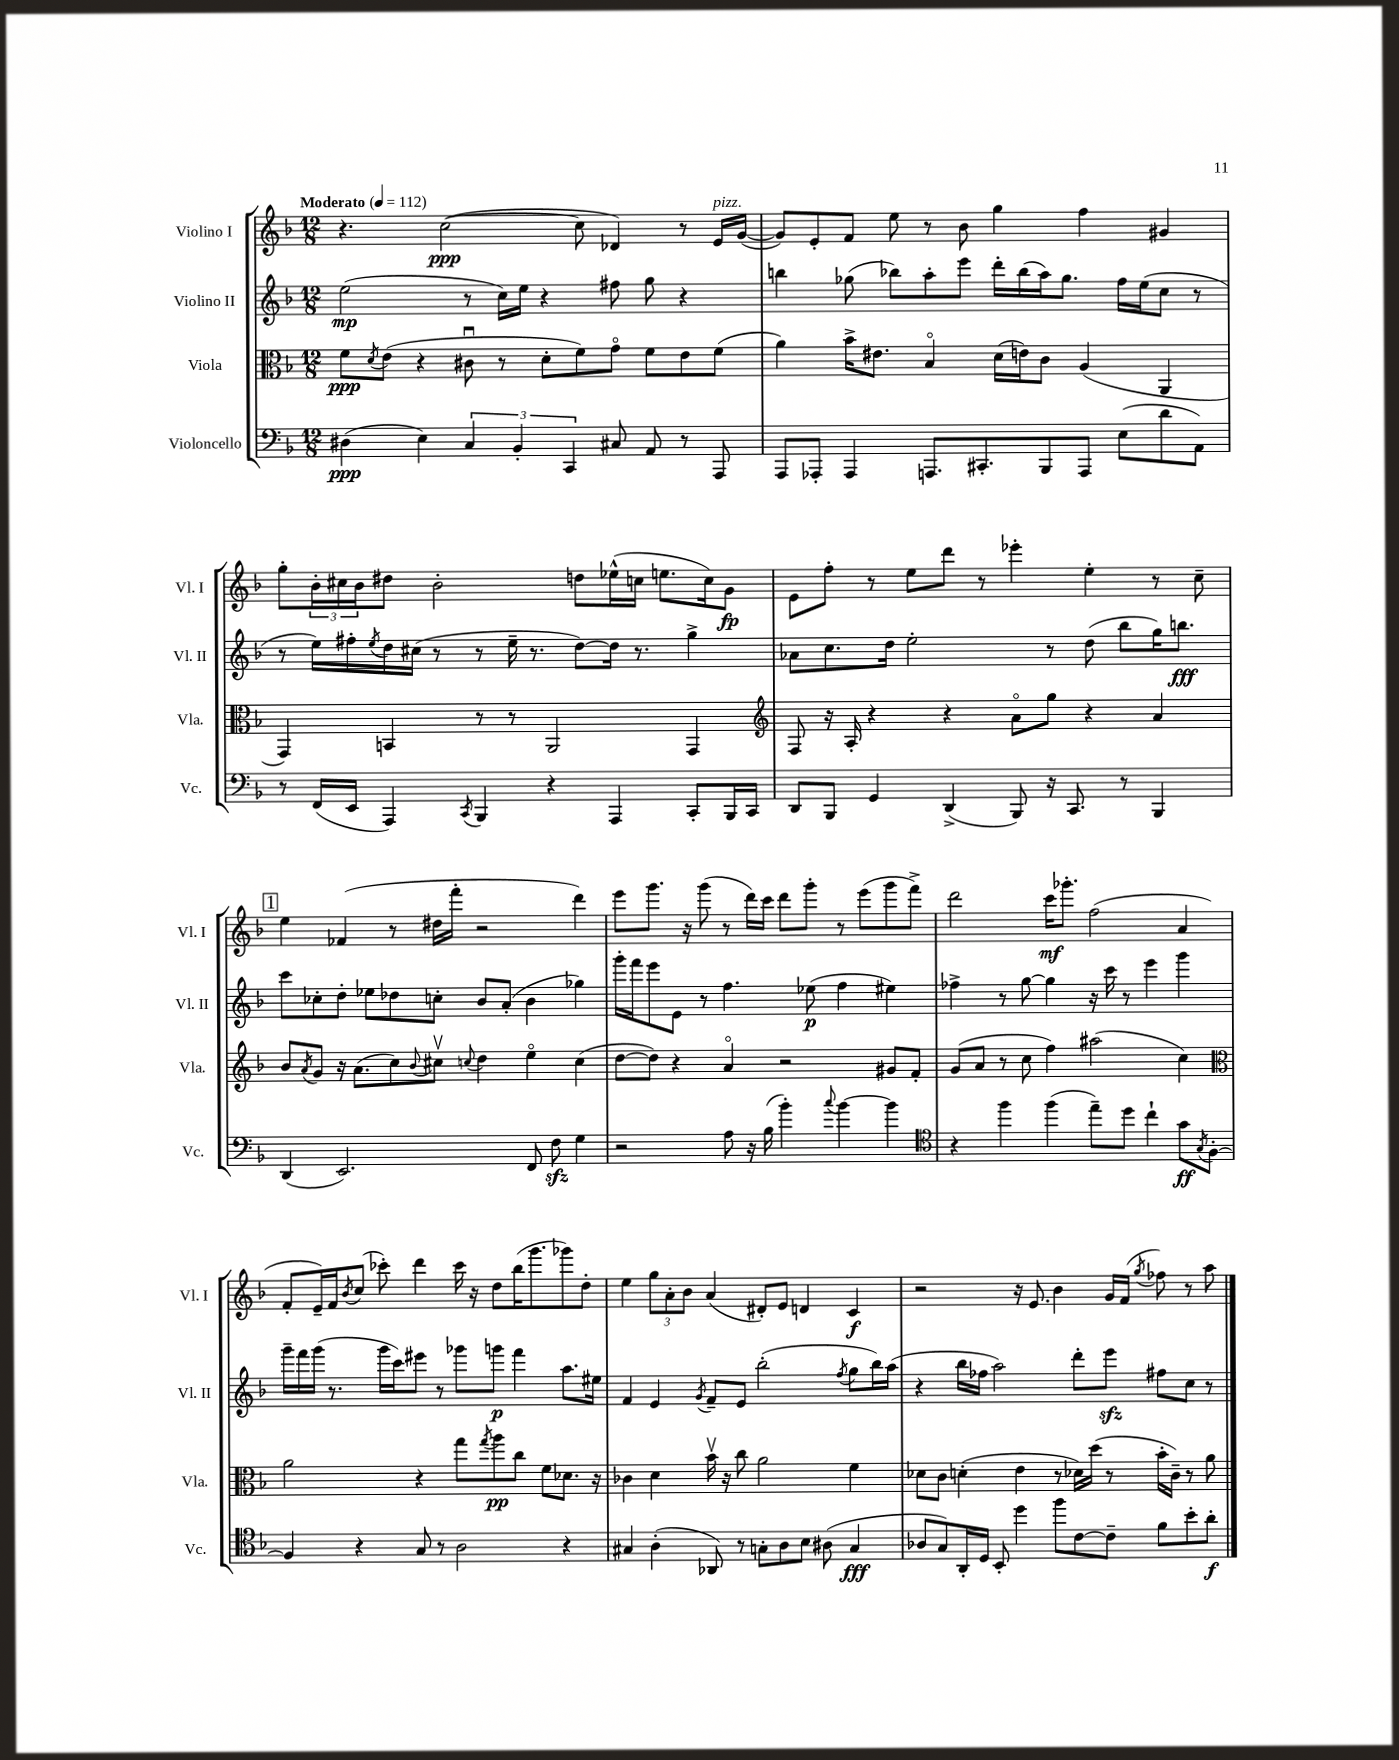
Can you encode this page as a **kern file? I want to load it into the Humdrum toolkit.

**kern	**dynam	**kern	**dynam	**kern	**dynam	**kern	**dynam
*part4	*part4	*part3	*part3	*part2	*part2	*part1	*part1
*staff4	*staff4	*staff3	*staff3	*staff2	*staff2	*staff1	*staff1
*I"Violoncello	*	*I"Viola	*	*I"Violino II	*	*I"Violino I	*
*I'Vc.	*	*I'Vla.	*	*I'Vl. II	*	*I'Vl. I	*
*clefF4	*	*clefC3	*	*clefG2	*	*clefG2	*
*k[b-]	*	*k[b-]	*	*k[b-]	*	*k[b-]	*
*M12/8	*	*M12/8	*	*M12/8	*	*M12/8	*
*MM112	*	*MM112	*	*MM112	*	*MM112	*
=1	=1	=1	=1	=1	=1	=1	=1
!	!	!	!	!	!	!LO:TX:a:B:t=Moderato	!
(4D#X\	ppp	8f\L	ppp	(2ee\	mp	4.r	.
.	.	8qd/	.	.	.	.	.
.	.	(8e\J	.	.	.	.	.
4E\)	.	4r	.	.	.	.	.
.	.	.	.	.	.	([2cc\	ppp
6C/	.	8c#Xu\	.	8r	.	.	.
.	.	8r	.	16cc\LL)	.	.	.
6BB-'/	.	.	.	.	.	.	.
.	.	.	.	16ee\JJ	.	.	.
.	.	8d'\L	.	4r	.	.	.
6CC/	.	.	.	.	.	.	.
.	.	8f\)	.	.	.	8cc\]	.
8C#X/	.	8g\J	.	8ff#X\	.	4d-X/)	.
8AA/	.	8f\L	.	8gg\	.	.	.
8r	.	8e\	.	4r	.	8r	.
!	!	!	!	!	!	!LO:TX:a:i:t=pizz.	!
8AAA/	.	(8f\J	.	.	.	16e/LL	.
.	.	.	.	.	.	([16g/JJ	.
=2	=2	=2	=2	=2	=2	=2	=2
8AAA/L	.	4a\)	.	4bbn\	.	8g/L])	.
8AAA-X'/J	.	.	.	.	.	8e'/	.
4AAA-/	.	16b-^\KL	.	(8gg-X\	.	8f/J	.
.	.	8.e#X\J	.	.	.	.	.
.	.	.	.	8bb-X\L)	.	8ee\	.
8.AAAn/L	.	4B-/	.	8aa'\	.	8r	.
.	.	.	.	8eee\J	.	8b-\	.
8.CC#X'/	.	.	.	.	.	.	.
.	.	(16d\LL	.	16ddd'\LL	.	4gg\	.
.	.	16en\J)	.	(16bb-\	.	.	.
8BBB-/	.	8c\J	.	16aa\J)	.	.	.
.	.	.	.	8.gg-\J	.	.	.
8AAA/J	.	(4A/	.	.	.	4ff\	.
(8E\L	.	.	.	16ff\LL	.	.	.
.	.	.	.	(16ee\J	.	.	.
8d\	.	4AA/	.	8cc\J	.	4g#X/	.
8AA\J)	.	.	.	8r	.	.	.
!!LO:LB:g=z
=3	=3	=3	=3	=3	=3	=3	=3
8r	.	4GG/)	.	8r	.	8gg'\L	.
(16FF/LL	.	.	.	16ee\LL)	.	24b-'\L	.
.	.	.	.	.	.	24cc#X\	.
16EE/JJ	.	.	.	16ff#X'\	.	.	.
.	.	.	.	.	.	24b-\J	.
.	.	.	.	8qee/	.	.	.
4AAA/)	.	4BBn/	.	16dd\	.	8dd#X\J	.
.	.	.	.	(16cc#X\JJ	.	.	.
.	.	.	.	8r	.	2b-'\	.
8qCC/	.	.	.	.	.	.	.
4BBB-/	.	8r	.	8r	.	.	.
.	.	8r	.	16ee~\	.	.	.
.	.	.	.	8.r	.	.	.
4r	.	2AA/	.	.	.	.	.
.	.	.	.	[8dd\L)	.	8ddn\L	.
4AAA/	.	.	.	16dd\Jk]	.	(16ee-X^^\L	.
.	.	.	.	8.r	.	16ccn\JJ	.
.	.	.	.	.	.	8.een\L	.
8CC'/L	.	4GG/	.	4gg^\	.	.	.
.	.	.	.	.	.	16cc\k)	.
16BBB-/L	.	.	.	.	.	8g\J	fp
16CC/JJ	.	.	.	.	.	.	.
=4	=4	=4	=4	=4	=4	=4	=4
*	*	*clefG2	*	*	*	*	*
8DD/L	.	8F/	.	8a-X\L	.	8e\L	.
8BBB-/J	.	16r	.	8.cc\	.	8ff'\J	.
.	.	16A'/	.	.	.	.	.
4GG/	.	4r	.	.	.	8r	.
.	.	.	.	16dd\Jk	.	.	.
.	.	.	.	2ee'\	.	8ee\L	.
(4DD^/	.	4r	.	.	.	8ddd\J	.
.	.	.	.	.	.	8r	.
8BBB-/)	.	8a\L	.	.	.	4eee-X'\	.
16r	.	8gg\J	.	8r	.	.	.
8.CC/	.	.	.	.	.	.	.
.	.	4r	.	(8dd\	.	4ee'\	.
8r	.	.	.	8bb-\L	.	.	.
4BBB-/	.	4a/	.	16gg\K)	.	8r	.
.	.	.	.	8.bbn\J	fff	.	.
.	.	.	.	.	.	8cc~\	.
!!LO:LB:g=z
!!LO:REH:place=s1:t=1
=5	=5	=5	=5	=5	=5	=5	=5
(4DD/	.	8b-/L	.	8ccc\L	.	4ee\	.
.	.	8qa/	.	.	.	.	.
.	.	8g/J	.	8cc-X'\	.	.	.
2.EE/)	.	16r	.	8dd'\J	.	(4f-X/	.
.	.	(8.a\L	.	.	.	.	.
.	.	.	.	8ee-X\L	.	.	.
.	.	8cc\)	.	8dd-X\	.	8r	.
.	.	8qqb-/	.	.	.	.	.
.	.	8cc#Xv\J	.	8ccn'\J	.	16dd#X\LL	.
.	.	.	.	.	.	16fff'\JJ	.
.	.	8qqccn/	.	.	.	.	.
.	.	4dd\	.	8b-/L	.	2r	.
.	.	.	.	(8a'/J	.	.	.
8FF/	.	4ee\	.	4b-\	.	.	.
8Fzz\	.	.	.	.	.	.	.
4G\	.	(4cc\	.	4gg-X\)	.	4ddd\)	.
=6	=6	=6	=6	=6	=6	=6	=6
2r	.	[8dd\L	.	16ggg'\LL	.	8eee\L	.
.	.	.	.	16fff\J	.	.	.
.	.	8dd\J])	.	8eee\	.	8.ggg\J	.
.	.	4r	.	8e\J	.	.	.
.	.	.	.	.	.	16r	.
.	.	.	.	8r	.	(8ggg\	.
8A\	.	4a/	.	4.ff\	.	8r	.
16r	.	.	.	.	.	16ddd\LL)	.
(16B-\	.	.	.	.	.	16ccc\JJ	.
4b-'\)	.	2r	.	.	.	8ddd\L	.
.	.	.	.	(8ee-X\	p	8ggg'\J	.
8qqcc/	.	.	.	.	.	.	.
[4b-\	.	.	.	4ff\	.	8r	.
.	.	.	.	.	.	(8eee\L	.
4b-\]	.	8g#X/L	.	4ee#X\)	.	8ggg\	.
.	.	8f'/J	.	.	.	8fff^\J)	.
=7	=7	=7	=7	=7	=7	=7	=7
*clefC4	*	*	*	*	*	*	*
4r	.	(8g/L	.	4ff-X^\	.	2ddd\	.
.	.	8a/J	.	.	.	.	.
4ff\	.	8r	.	8r	.	.	.
.	.	8cc\	.	[8gg\	.	.	.
(4ff\	.	4ff\)	.	4gg\]	.	16ccc\KL	mf
.	.	.	.	.	.	8.ggg-X'\J	.
8ee~\L)	.	(2aa#X\	.	16r	.	(2ff\	.
.	.	.	.	16ccc\	.	.	.
8dd\J	.	.	.	8r	.	.	.
4cc`\	.	.	.	4eee\	.	.	.
8g\L	ff	4cc\)	.	4ggg\	.	4a/	.
8qG/	.	.	.	.	.	.	.
[8F'\J	.	.	.	.	.	.	.
!!LO:LB:g=z
=8	=8	=8	=8	=8	=8	=8	=8
*	*	*clefC3	*	*	*	*	*
4F/]	.	2a\	.	16ggg~\LL	.	8f'/L	.
.	.	.	.	16fff\	.	.	.
.	.	.	.	(16ggg\JJ	.	16e~/L)	.
.	.	.	.	8.r	.	16f/J	.
.	.	.	.	.	.	8qb-/	.
4r	.	.	.	.	.	(8cc/J	.
.	.	.	.	16ggg\LL	.	8ccc-X'\)	.
.	.	.	.	16ccc\J)	.	.	.
8G/	.	4r	.	8eee#X\J	.	4ddd\	.
8r	.	.	.	8r	.	.	.
2A\	.	8gg\L	.	8ggg-X\L	.	16ccc-\	.
.	.	.	.	.	.	16r	.
.	.	8qgg/	.	.	.	.	.
.	.	8aa\	pp	8gggn\J	p	8dd\L	.
.	.	8cc\J	.	4fff\	.	(16bb-\K	.
.	.	.	.	.	.	8.ggg\	.
.	.	8f\L	.	.	.	.	.
4r	.	8.d-X\J	.	8.aa\L	.	8ggg-X\)	.
.	.	.	.	.	.	8dd'\J	.
.	.	16r	.	16ee#X\Jk	.	.	.
=9	=9	=9	=9	=9	=9	=9	=9
4G#X/	.	4c-X\	.	4f/	.	4ee\	.
(4A'\	.	4d\	.	4e/	.	12gg\L	.
.	.	.	.	.	.	12a'\	.
.	.	.	.	.	.	12b-\J	.
.	.	.	.	8qg/	.	.	.
8AA-X/)	.	16b-v\	.	8f~/L	.	(4a/	.
.	.	16r	.	.	.	.	.
8r	.	8cc\	.	8e/J	.	.	.
8Gn'\L	.	2a\	.	(2bb-'\	.	8d#X'/L)	.
8A\	.	.	.	.	.	8e/J	.
8B-\J	.	.	.	.	.	4dn/	.
(8A#X\	.	.	.	.	.	.	.
.	.	.	.	8qff/	.	.	.
4G/	fff	4f\	.	8gg\L	.	4c/	f
.	.	.	.	16bb-\L)	.	.	.
.	.	.	.	(16aa\JJ	.	.	.
=10	=10	=10	=10	=10	=10	=10	=10
8A-X/L	.	8d-X\L	.	4r	.	2r	.
8G/)	.	8c\J	.	.	.	.	.
16AA'/L	.	(4dn'\	.	16bb-\LL	.	.	.
16D/JJ	.	.	.	16ff-X\JJ	.	.	.
8BB-'/	.	.	.	2aa\)	.	.	.
4dd\	.	4e\	.	.	.	16r	.
.	.	.	.	.	.	8.e/	.
8ff\L	.	8r	.	.	.	4b-\	.
[8c\	.	16d-X\LL)	.	8ddd'\L	.	.	.
.	.	(16dd\JJ	.	.	.	.	.
8c~\J]	.	8r	.	8eeezz\J	.	16g/LL	.
.	.	.	.	.	.	(16f/JJ	.
.	.	.	.	.	.	8qgg/	.
8f\L	.	16b-'\LL	.	8ff#X\L	.	8ff-X\)	.
.	.	16c~\JJ)	.	.	.	.	.
8b-'\	.	8r	.	8cc\J	.	8r	.
8a'\J	f	8a\	.	8r	.	8aa\	.
==	==	==	==	==	==	==	==
*-	*-	*-	*-	*-	*-	*-	*-
